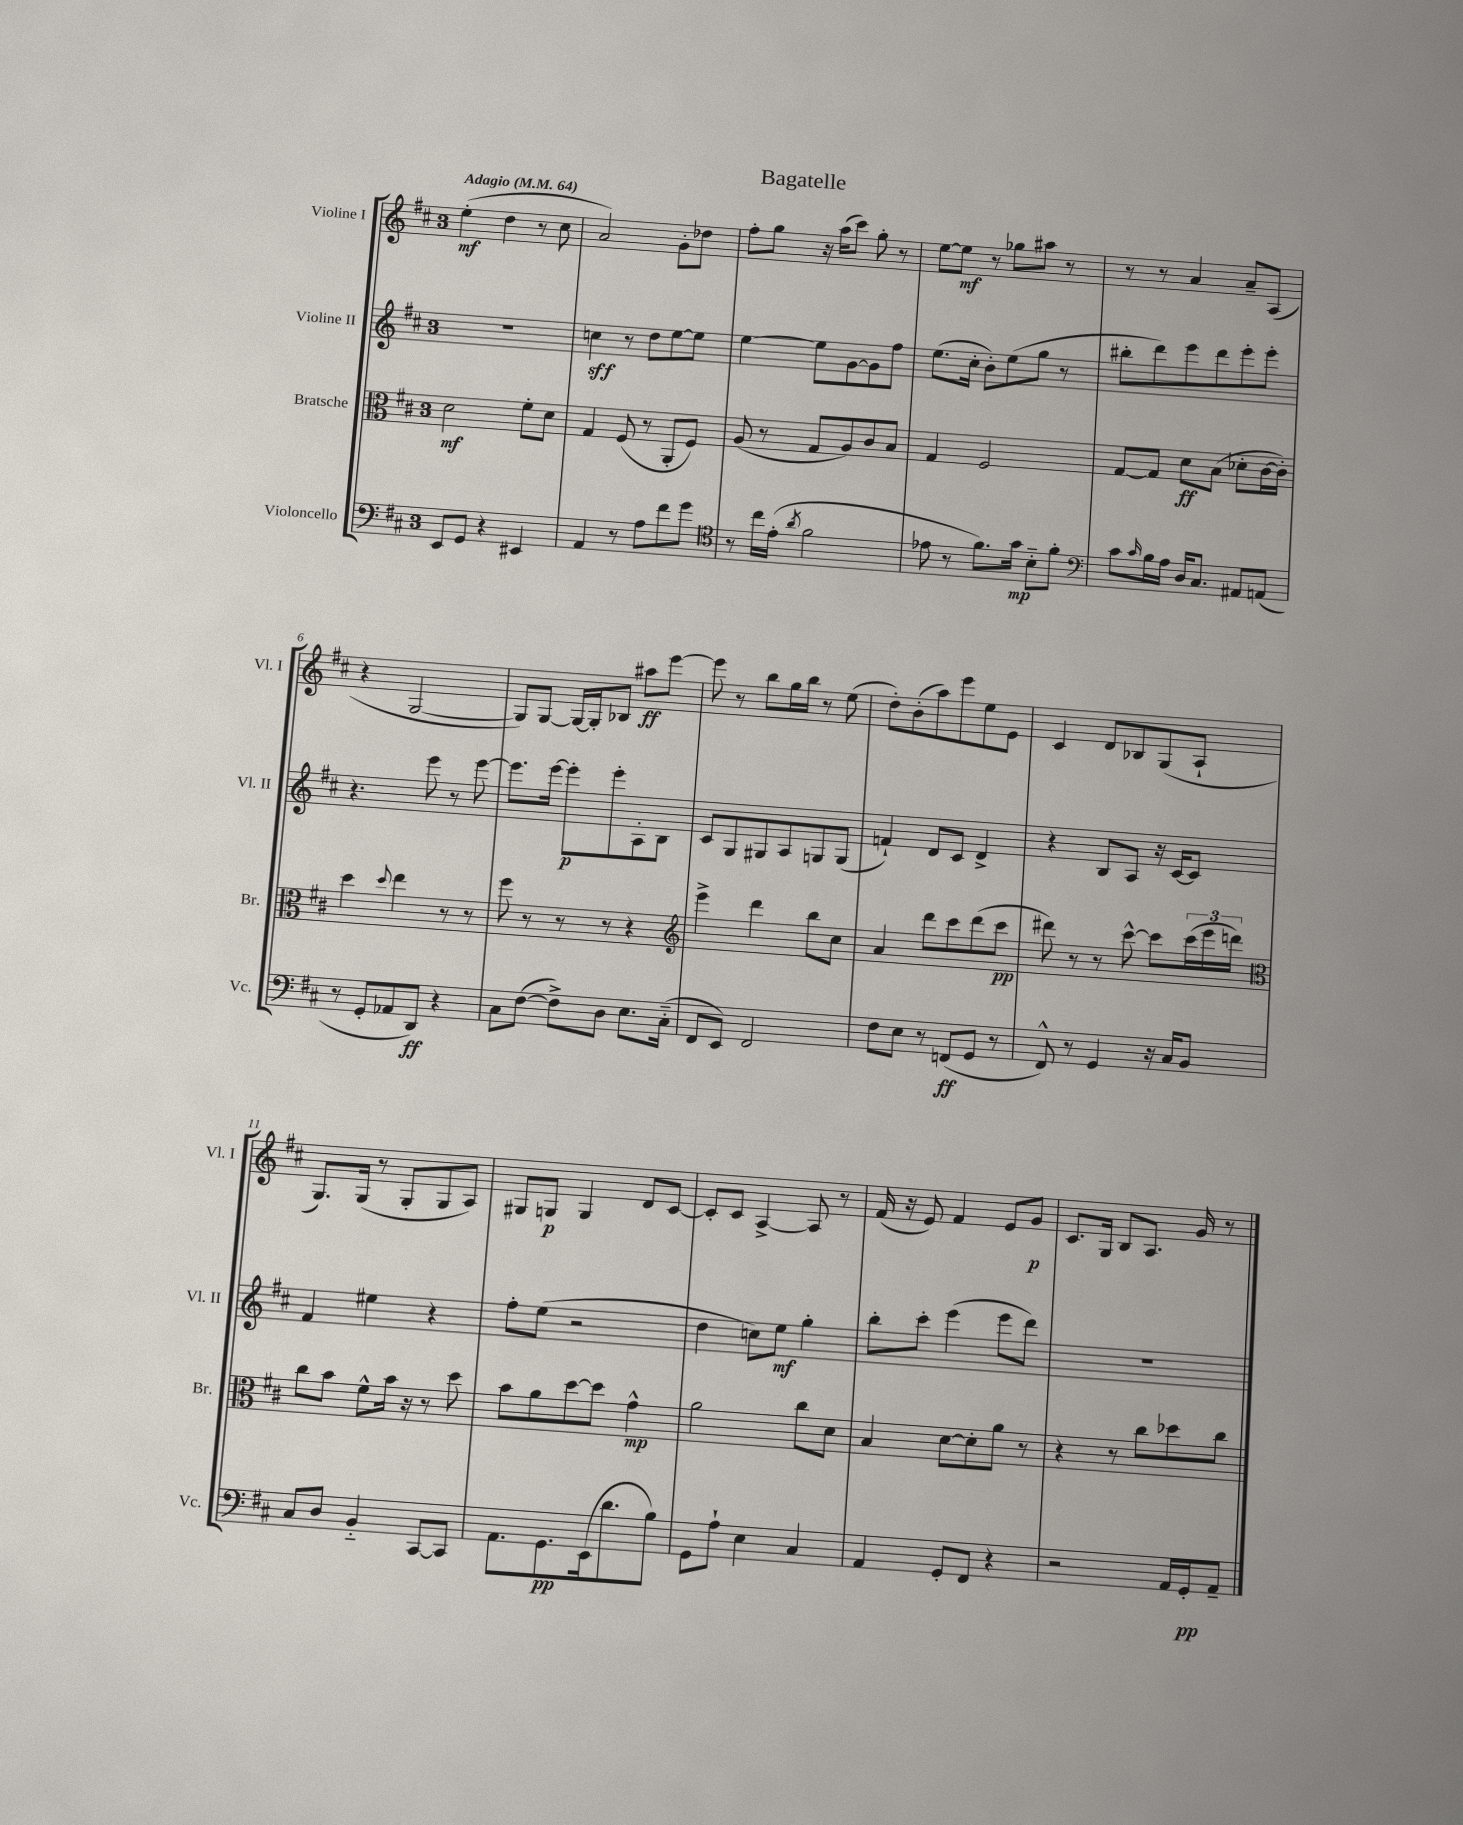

**kern	**dynam	**kern	**dynam	**kern	**dynam	**kern	**dynam
*part4	*part4	*part3	*part3	*part2	*part2	*part1	*part1
*staff4	*staff4	*staff3	*staff3	*staff2	*staff2	*staff1	*staff1
*I"Violoncello	*	*I"Bratsche	*	*I"Violine II	*	*I"Violine I	*
*I'Vc.	*	*I'Br.	*	*I'Vl. II	*	*I'Vl. I	*
*clefF4	*	*clefC3	*	*clefG2	*	*clefG2	*
*k[f#c#]	*	*k[f#c#]	*	*k[f#c#]	*	*k[f#c#]	*
*M3/4	*	*M3/4	*	*M3/4	*	*M3/4	*
*MM64	*	*MM64	*	*MM64	*	*MM64	*
=1	=1	=1	=1	=1	=1	=1	=1
!	!	!	!	!	!	!LO:TX:a:B:t=Adagio	!
8EE/L	.	2d\	mf	2.r	.	(4ee'\	mf
8GG/J	.	.	.	.	.	.	.
4r	.	.	.	.	.	4dd\	.
4EE#X/	.	8f#'\L	.	.	.	8r	.
.	.	8d\J	.	.	.	8cc#\	.
=2	=2	=2	=2	=2	=2	=2	=2
4AA/	.	4G/	.	4ccn\	sff	2a/)	.
8r	.	(8F#/	.	8r	.	.	.
8A\L	.	8r	.	8dd\L	.	.	.
8f#\	.	8AA'/L	.	[8ee\	.	8g'\L	.
8g\J	.	8F#/J)	.	8ee\J]	.	8dd-X\J	.
=3	=3	=3	=3	=3	=3	=3	=3
*clefC4	*	*	*	*	*	*	*
8r	.	(8A/	.	[4ee\	.	8ff#'\L	.
16cc#\LL	.	8r	.	.	.	8gg\J	.
(16e'\JJ	.	.	.	.	.	.	.
8qa/	.	.	.	.	.	.	.
2f#\	.	8G/L	.	8ee\L]	.	16r	.
.	.	.	.	.	.	(16aa\KL	.
.	.	8A/)	.	[8g\	.	8ccc#\J)	.
.	.	8c#/	.	8g\]	.	8gg'\	.
.	.	8B/J	.	8ff#\J	.	8r	.
=4	=4	=4	=4	=4	=4	=4	=4
8e-X\	.	4G/	.	(8.ee\L	.	[8ee\L	.
8r	.	.	.	.	.	8ee\J]	mf
.	.	.	.	16cc#'\Jk	.	.	.
8.f#\L)	.	2F#/	.	8b'\L)	.	8r	.
.	.	.	.	(8ee\	.	8gg-X\L	.
16g\Jk	mp	.	.	.	.	.	.
8B\L	.	.	.	8gg\J	.	8aa#X\J	.
8f#'\J	.	.	.	8r	.	8r	.
=5	=5	=5	=5	=5	=5	=5	=5
*clefF4	*	*	*	*	*	*	*
8c#\L	.	[8G/L	.	8bb#X'\L	.	8r	.
16qqc#/	.	.	.	.	.	.	.
16B\L	.	8G/J]	.	8ddd\)	.	8r	.
16A\JJ	.	.	.	.	.	.	.
16D/KL	.	8d\L	ff	8eee\	.	4a/	.
8.C#/J	.	.	.	.	.	.	.
.	.	(8B\J	.	8ddd\	.	.	.
8AA#X/L	.	8d-X'\L	.	8eee'\	.	8a~/L	.
(8AAn/J	.	[16c#\L	.	8eee'\J	.	(8A/J	.
.	.	16c#'\JJ])	.	.	.	.	.
!!LO:LB:g=z
=6	=6	=6	=6	=6	=6	=6	=6
8r	.	4dd\	.	4.r	.	4r	.
8GG'/L	.	.	.	.	.	.	.
.	.	8qqdd/	.	.	.	.	.
8AA-X/	.	4ee\	.	.	.	[2G/	.
8DD/J)	ff	.	.	8eee\	.	.	.
4r	.	8r	.	8r	.	.	.
.	.	8r	.	[8eee\	.	.	.
=7	=7	=7	=7	=7	=7	=7	=7
8C#\L	.	8ff#\	.	8.eee\L]	.	8G/L])	.
([8F#\J	.	8r	.	.	.	[8G/J	.
.	.	.	.	[16eee\Jk	.	.	.
8F#^\L])	.	8r	.	8eee'\L]	p	16G/LL_	.
.	.	.	.	.	.	16G'/J]	.
8D\J	.	8r	.	8eee'\	.	8B-X/J	.
8.E\L	.	4r	.	8A'\	.	8aa#X\L	ff
.	.	.	.	8B\J	.	[8eee\J	.
(16C#\Jk	.	.	.	.	.	.	.
=8	=8	=8	=8	=8	=8	=8	=8
*	*	*clefG2	*	*	*	*	*
8FF#/L	.	4eee^\	.	8c#/L	.	8eee\]	.
8EE/J)	.	.	.	8G/	.	8r	.
2FF#/	.	4ddd\	.	8G#X/	.	8bb\L	.
.	.	.	.	8A/	.	16gg\L	.
.	.	.	.	.	.	16bb\JJ	.
.	.	8bb\L	.	8Gn/	.	8r	.
.	.	8cc#\J	.	(8G/J	.	(8ee\	.
=9	=9	=9	=9	=9	=9	=9	=9
8F#\L	.	4a/	.	4fn`/)	.	8dd'\L)	.
8E\J	.	.	.	.	.	(8b'\	.
8r	.	8ddd\L	.	8d/L	.	8aa\)	.
(8FFn/L	ff	8ccc#\	.	8c#/J	.	8eee\	.
8GG/J	.	(8ddd\	.	4d^/	.	8ee\	.
8r	.	8ccc#\J	pp	.	.	8e\J	.
=10	=10	=10	=10	=10	=10	=10	=10
8FF#^^/)	.	8ddd#X\)	.	4r	.	4c#/	.
8r	.	8r	.	.	.	.	.
4GG/	.	8r	.	8B/L	.	8d/L	.
.	.	[8ccc#^^\	.	8A/J	.	8B-X/	.
16r	.	8ccc#\L]	.	16r	.	(8G/	.
16C#/KL	.	.	.	[16c#/KL	.	.	.
8BB/J	.	(24ccc#\L	.	8c#/J]	.	8A`/J	.
.	.	24eee\	.	.	.	.	.
.	.	24dddn\JJ)	.	.	.	.	.
!!LO:LB:g=z
=11	=11	=11	=11	=11	=11	=11	=11
*	*	*clefC3	*	*	*	*	*
8C#/L	.	8cc#\L	.	4f#/	.	8.G/L)	.
8D/J	.	8b\J	.	.	.	.	.
.	.	.	.	.	.	(16G/Jk	.
4BB/	.	8f#^^\L	.	4ee#X\	.	8r	.
.	.	16b\Jk	.	.	.	8G'/L	.
.	.	16r	.	.	.	.	.
[8CC#/L	.	8r	.	4r	.	8G/	.
8CC#/J]	.	8dd\	.	.	.	8A/J)	.
=12	=12	=12	=12	=12	=12	=12	=12
8.AA\L	.	8b\L	.	8ff#'\L	.	8G#X/L	.
.	.	8a\	.	(8ee\J	.	8Gn/J	p
8.GG\	pp	.	.	.	.	.	.
.	.	[8dd\	.	2r	.	4G/	.
(16EE\k	.	8dd\J]	.	.	.	.	.
8.d\	.	.	.	.	.	.	.
.	.	4g^^\	mp	.	.	8d/L	.
8B\J)	.	.	.	.	.	[8c#/J	.
=13	=13	=13	=13	=13	=13	=13	=13
8GG\L	.	2a\	.	4dd\	.	8c#'/L]	.
8A`\J	.	.	.	.	.	8c#/J	.
4E\	.	.	.	8ccn\L)	.	[4A^/	.
.	.	.	.	8ee\J	mf	.	.
4C#/	.	8cc#\L	.	4gg'\	.	8A/]	.
.	.	8d\J	.	.	.	8r	.
=14	=14	=14	=14	=14	=14	=14	=14
4AA/	.	4B/	.	8bb'\L	.	(16f#/	.
.	.	.	.	.	.	16r	.
.	.	.	.	8ccc#'\J	.	8e/)	.
8GG'/L	.	[8d\L	.	(4eee\	.	4f#/	.
8FF#/J	.	8d'\]	.	.	.	.	.
4r	.	8a\J	.	8eee\L	.	8e/L	.
.	.	8r	.	8ddd\J)	.	8g/J	p
=15	=15	=15	=15	=15	=15	=15	=15
2r	.	4r	.	2.r	.	8.c#/L	.
.	.	.	.	.	.	16G/Jk	.
.	.	8r	.	.	.	8B/L	.
.	.	8cc#\L	.	.	.	8.A/J	.
16AA/LL	.	8dd-X\	.	.	.	.	.
16GG'/J	pp	.	.	.	.	16g/	.
8AA~/J	.	8cc#\J	.	.	.	8r	.
==	==	==	==	==	==	==	==
*-	*-	*-	*-	*-	*-	*-	*-
